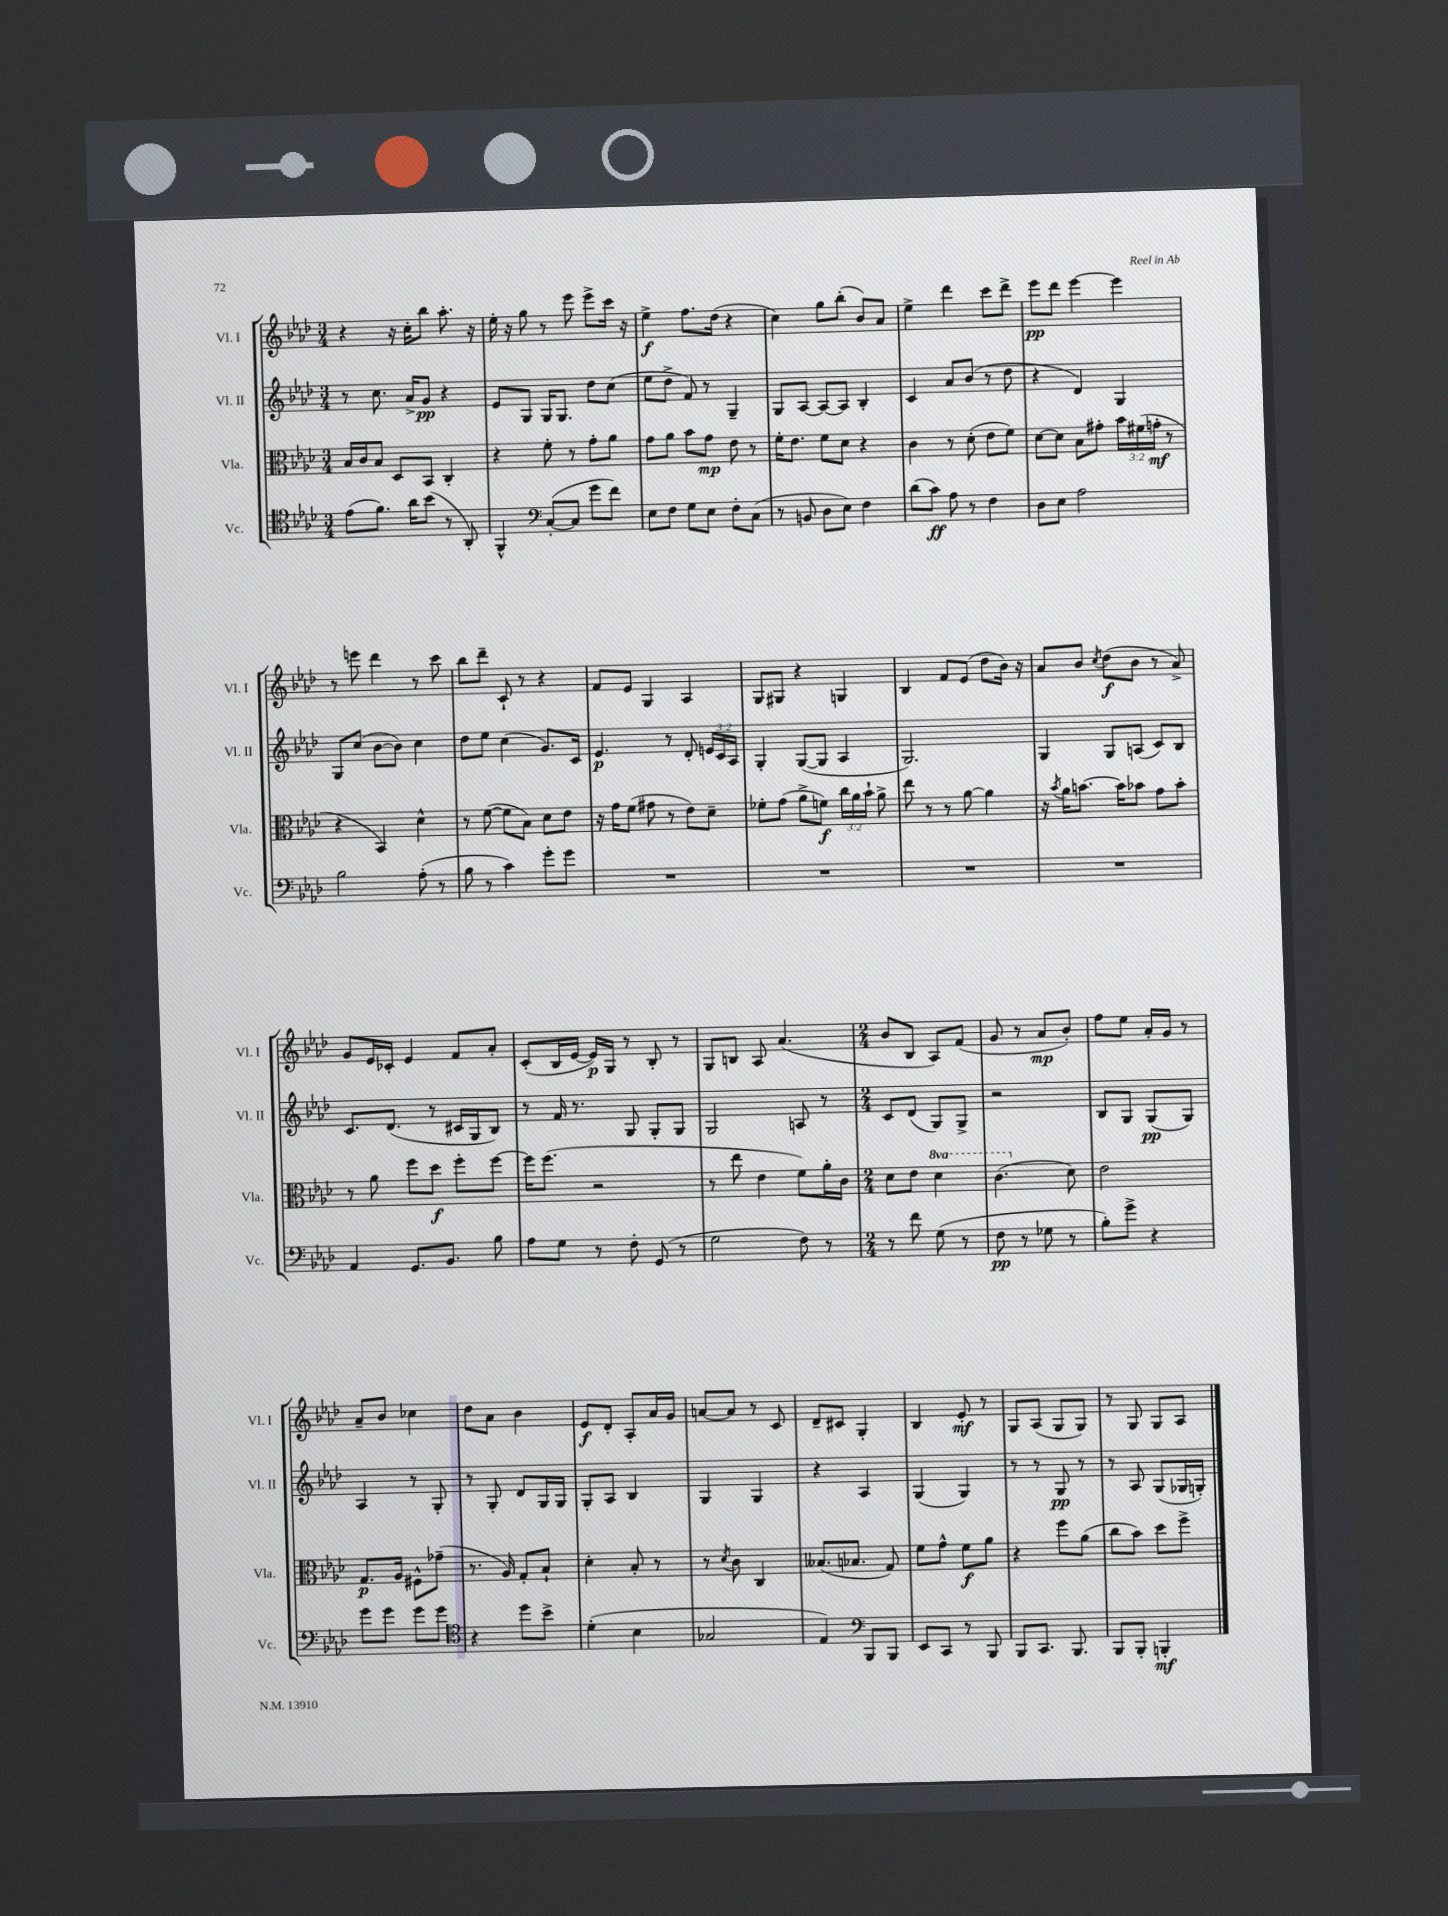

**kern	**kern	**kern	**kern
*staff4	*staff3	*staff2	*staff1
*clefC4	*clefC3	*clefG2	*clefG2
*k[b-e-a-d-]	*k[b-e-a-d-]	*k[b-e-a-d-]	*k[b-e-a-d-]
*M3/4	*M3/4	*M3/4	*M3/4
(8e-	16B-	8r	4r
.	16c	.	.
8.f)	8B-	8.cc	.
.	8D-	.	16r
16a-	.	16a-^	16cc'
(8b-	8BB-	8g	8bb-
8r	4C'	4r	8.aa-'
8AA-')	.	.	.
.	.	.	16r
=	=	=	=
4FF^^	4r	8e-	16ee-'
.	.	.	16r
.	.	8G	8gg
*clefF4	*	*	*
([8C'	8f'	16G	8r
.	.	8.G	.
8C]	8r	.	8eee-
8g	8g'	8dd-	8eee-^
8f)	8a-	(8cc	16ccc
.	.	.	16r
=	=	=	=
8E-	8g	8ee-	4ee-^
8F	8a-	8dd-^	.
8G	8b-	8f)	8.ff
8E-	8g	8r	.
.	.	.	(16dd-
8F'	8e-	4G~	4r
(8C	8r	.	.
=	=	=	=
8r	16f'	8G	4cc)
.	8.e-	.	.
8BB	.	[8A-	.
8D-	8f	8A-_	8gg
8E-)	8d-	8A-]	(8bb-'
4F	4r	4B-'	8b-)
.	.	.	8a-
=	=	=	=
(8d-	4c	4c	4ee-^
8c)	.	.	.
8A-	8r	8a-	4ddd-
8r	(8d-'	(8b-	.
4F	8e-	8r	8ccc
.	8f)	8dd-	8ddd-^
=	=	=	=
8D-	[8d-	4r	8eee-
8E-	8d-]	.	8ddd-
2A-	8B-	4d-)	[4eee-
.	8g#'	.	.
.	24b-	4G	4eee-]
.	(24f#	.	.
.	24g'	.	.
.	8r	.	.
=	=	=	=
2B-	4r	8G	8r
.	.	(8cc	8eee
.	4BB-)	[8b-	4ddd-
.	.	8b-])	.
(8A-'	4d-^^	4cc	8r
8r	.	.	8ccc
=	=	=	=
8B-	8r	8dd-	8bb-
8r	([8f	8ee-	8ddd-~
4c)	8f]	(4cc	8c`
.	8B-)	.	8r
8g'	8d-	8.g)	4r
8g	8e-	.	.
.	.	16c	.
=	=	=	=
2.r	16r	4.e-	8f
.	16g	.	.
.	(8f	.	8e-
.	8g#	.	4G
.	8r	8r	.
.	8e-)	8d-'	4A-
.	8d-~	24e	.
.	.	24c	.
.	.	24A-	.
=	=	=	=
2.r	8f-'	4G'	8G
.	(8g	.	8G#
.	8a-^	([8G	4r
.	8f)	8G]	.
.	24cc	4A-	4G
.	24a-	.	.
.	24b-`	.	.
.	8a-^	.	.
=	=	=	=
2.r	8ee-	2.G)	4B-
.	8r	.	.
.	8r	.	8f
.	[8a-	.	(8e-
.	4a-]	.	8dd-
.	.	.	16b-)
.	.	.	16r
=	=	=	=
2.r	16r	4G	8a-
.	8qb-	.	.
.	16a-	.	.
.	[8.b	.	8b-
.	.	.	8qcc
.	.	8G	(8dd-
.	16b]	.	.
.	8b-	(8A	8b-
.	8g	8c)	8r
.	8b-'	8B-	8a-^)
=	=	=	=
4AA-	8r	8.c	8g
.	8a-	.	16e-
.	.	(8.d-	16c-'
8.GG	8ff	.	4e-
.	8dd-	8r	.
8.BB-	.	.	.
.	8ff'	16c#	8f
.	.	16G	.
8B-	[8ff	8B-)	8a-'
=	=	=	=
8A-	16ff]	8r	(8c'
.	(8.ff	.	.
8G	.	16f	16B-
.	.	8.r	[16e-
8r	2r	.	16e-])
.	.	.	16G
8F'	.	8G	8r
(8GG	.	8G'	8B-'
8r	.	8G	8r
=	=	=	=
2G	8r	2G	8G
.	8ee-	.	8B
.	4e-	.	8A-
.	.	.	(4.a-
8F)	8f)	8A	.
8r	16a-'	8r	.
.	16c	.	.
=	=	=	=
*M2/4	*M2/4	*M2/4	*M2/4
8r	8d-	8c	8b-
8f	8e-	(8d-	8B-
(8G	4dd-	8G)	8A-)
8r	.	8G^	(8f
=	=	=	=
8F	(4.cc	2r	8g
8r	.	.	8r
8G-	.	.	8a-
8r	8d-)	.	8b-')
=	=	=	=
8B-')	2e-	8B-	8ff
8g^	.	8G	8ee-
4r	.	(8G	16a-'
.	.	.	16g
.	.	8G)	8r
=	=	=	=
8g	8.G	4A-	8a-~
8g	.	.	8b-
.	16A-	.	.
8g	8F#^^	8r	4cc-
8g	(8g-~	8G'	.
=	=	=	=
*clefC4	*	*	*
4r	8.r	8r	8dd-
.	.	8G'	8a-
.	16A-)	.	.
8dd-	8G'	8d-	4b-
8b-^	8B-`	16G	.
.	.	16G	.
=	=	=	=
(4d-'	4d-'	8G'	8e-
.	.	8A-	8d-'
4B-	8B-'	4B-	8A-'
.	8r	.	16a-
.	.	.	16g
=	=	=	=
2G-	8r	4G	[8a
.	8qd-	.	.
.	8c	.	8a]
.	4C	4G	8r
.	.	.	8c
=	=	=	=
4E-)	(8.B--	4r	8d-~
.	.	.	8c#
.	8.B-	.	.
*clefF4	*	*	*
8BBB-	.	4A-	4G'
8BBB-	8G)	.	.
=	=	=	=
8EE-	8f	(4G	4B-
8CC	8g^^	.	.
8r	8f	4G)	8e-'
8BBB-	8a-	.	8r
=	=	=	=
8BBB-	4r	8r	8G
8.CC	.	8r	(8A-
.	8ff	8G	8G
8.BBB-	.	.	.
.	(8a-	8r	8G)
=	=	=	=
8BBB-	8cc	8r	8r
8BBB-'	8b-)	8A-	8G
4BBB'	8dd-	(8G	8G
.	8ff^	16G-	8A-
.	.	16G')	.
==	==	==	==
*-	*-	*-	*-
